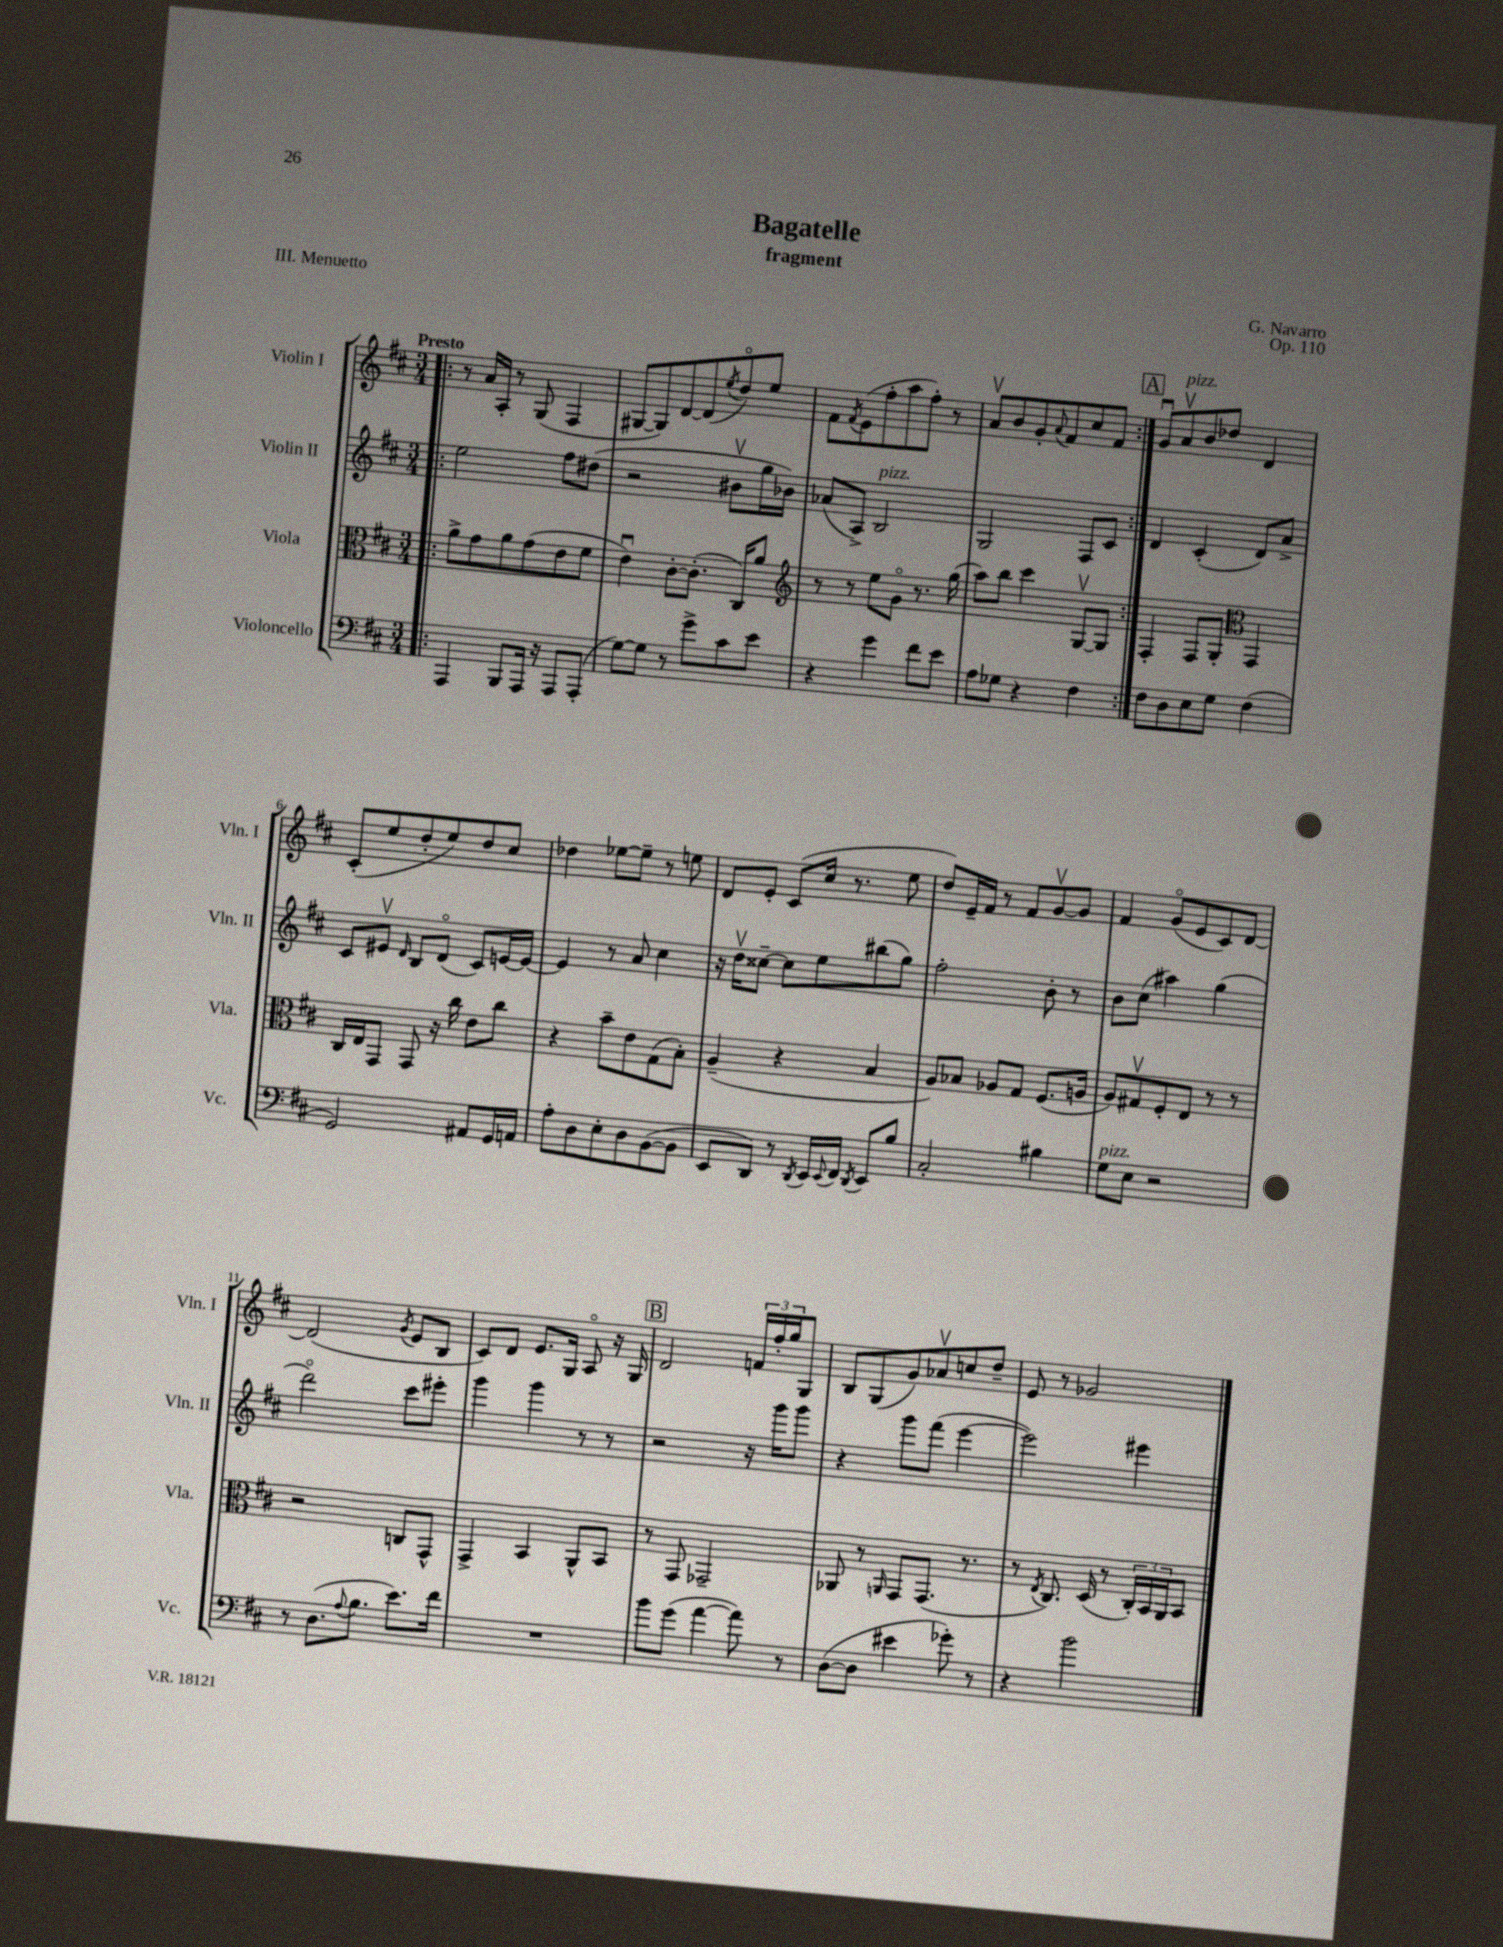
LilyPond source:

\header { title = "Bagatelle" composer = "G. Navarro" subtitle = "fragment" opus = "Op. 110" piece = "III. Menuetto" }
<<
\new StaffGroup <<
\new Staff = "s0" \with { instrumentName = "Violin I" shortInstrumentName = "Vln. I" } {
    \clef treble \key d \major \numericTimeSignature \time 3/4 \tempo "Presto"
    \repeat volta 2 { \bar ".|:" r8 a'16 a16-. r8 g8( fis4 |
    gis8~ gis8) d'8~ d'8( \acciaccatura { e''8 } d''8\flageolet) e''8 |
    fis'8 \acciaccatura { fis'8 } e'8( fis''8-. a''8 fis''8-.) r8 |
    a'8\upbow b'8 g'8-. \appoggiatura { a'8 } fis'8 cis''8 fis'8 | }
    \mark \markup { \box "A" } g'8\downbow a'8\upbow^\markup { \italic "pizz." } b'8 des''8 d'4 |
    cis'8-.( e''8 d''8-. e''8) d''8 cis''8 |
    des''4 ees''8~ ees''8-- r8 e''8 |
    d'8 e'8-. cis'8( cis''16 r8. e''8 |
    d''8) e'16-- fis'16 r8 fis'8 g'8~\upbow g'8 |
    fis'4 g'8\flageolet( e'8 cis'8) d'8~ |
    d'2( \acciaccatura { g'8 } e'8 b8 |
    cis'8) d'8 e'8. g16 a8\flageolet r16 g16 |
    \mark \markup { \box "B" } d'2 \tuplet 3/2 { f'16 fis''16-. g''16 } g8 |
    b8 g8( g'8) aes'8\upbow c''8 d''8-- |
    e'8 r8 ges'2 \bar "|." |
}
\new Staff = "s1" \with { instrumentName = "Violin II" shortInstrumentName = "Vln. II" } {
    \clef treble \key d \major \numericTimeSignature \time 3/4
    \repeat volta 2 { \bar ".|:" e''2 fis''8 dis''8( |
    r2 bis'8\upbow g''16 bes'16) |
    aes'8( a8->) b2^\markup { \italic "pizz." } |
    g2 fis8 cis'8 | }
    \mark \markup { \box "A" } d'4 cis'4-.( d'8) a'8-> |
    cis'8 eis'8\upbow \grace { d'16 } b8 d'8\flageolet( cis'8) e'16~ e'16~ |
    e'4 r8 a'8 cis''4 |
    r16 d''16\upbow cisis''8~-- cisis''8 e''8 bis''8( g''8) |
    fis''2-. b'8-. r8 |
    b'8 cis''8( ais''4) g''4( |
    d'''2\flageolet) cis'''8 eis'''8-. |
    g'''4 g'''4 r8 r8 |
    \mark \markup { \box "B" } r2 r16 g'''16 g'''8 |
    r4 g'''8 fis'''8( e'''4~ |
    e'''2) eis'''4 \bar "|." |
}
\new Staff = "s2" \with { instrumentName = "Viola" shortInstrumentName = "Vla." } {
    \clef alto \key d \major \numericTimeSignature \time 3/4
    \repeat volta 2 { \bar ".|:" a'8-> g'8 a'8 g'8( e'8 fis'8 |
    e'4\downbow) cis'8~-. cis'8.-.( cis16) a'8 |
    \clef treble r8 r8 e''8 g'8\flageolet r8. g''16( |
    a''8) b''8 cis'''4 g8~\upbow g8 | }
    \mark \markup { \box "A" } fis4-. fis8 g8-. \clef alto g,4 |
    cis16 e16 g,8 g,8 r16 cis''16 e'8 cis''8 |
    r4 b'8-- e'8 g8( b8-.) |
    a4--( r4 b4 |
    a8) bes8 aes8 g8 fis8.( a16 |
    a8) gis8\upbow fis8-. e8 r8 r8 |
    r2 c8 g,8-^ |
    g,4-> b,4 a,8-^ b,8 |
    \mark \markup { \box "B" } r8 g,8 ges,2-- |
    aes,8 r8 \grace { a,16 } g,8 g,8.( r8. |
    r8 \acciaccatura { e8 } cis8.) d16( r8 \tuplet 3/2 { cis16-.) b,16 a,16 } b,8 \bar "|." |
}
\new Staff = "s3" \with { instrumentName = "Violoncello" shortInstrumentName = "Vc." } {
    \clef bass \key d \major \numericTimeSignature \time 3/4
    \repeat volta 2 { \bar ".|:" a,,4 b,,8 a,,16 r16 a,,8 a,,8-.( |
    g8~) g8 r8 g'8-> cis'8 e'8 |
    r4 g'4 fis'8 e'8 |
    a8 ges8 r4 fis4 | }
    \mark \markup { \box "A" } fis8 d8 e8 g8 fis4( |
    g,2) ais,8 g,16 a,16 |
    a8-. d8 e8-. d8 b,8~( b,8 |
    e,8 d,8) r8 \acciaccatura { d,8 } e,16 \appoggiatura { e,8 } fis,16 \acciaccatura { d,8 } e,8 b8 |
    cis2-. bis4 |
    g8^\markup { \italic "pizz." } e8 r2 |
    r8 d8.( \appoggiatura { a8 } b8. e'8.) fis'16 |
    R2. |
    \mark \markup { \box "B" } b'8 g'8( a'4~ a'8) r8 |
    d8~( d8 eis'4 ges'8-.) r8 |
    r4 b'2 \bar "|." |
}
>>
>>
